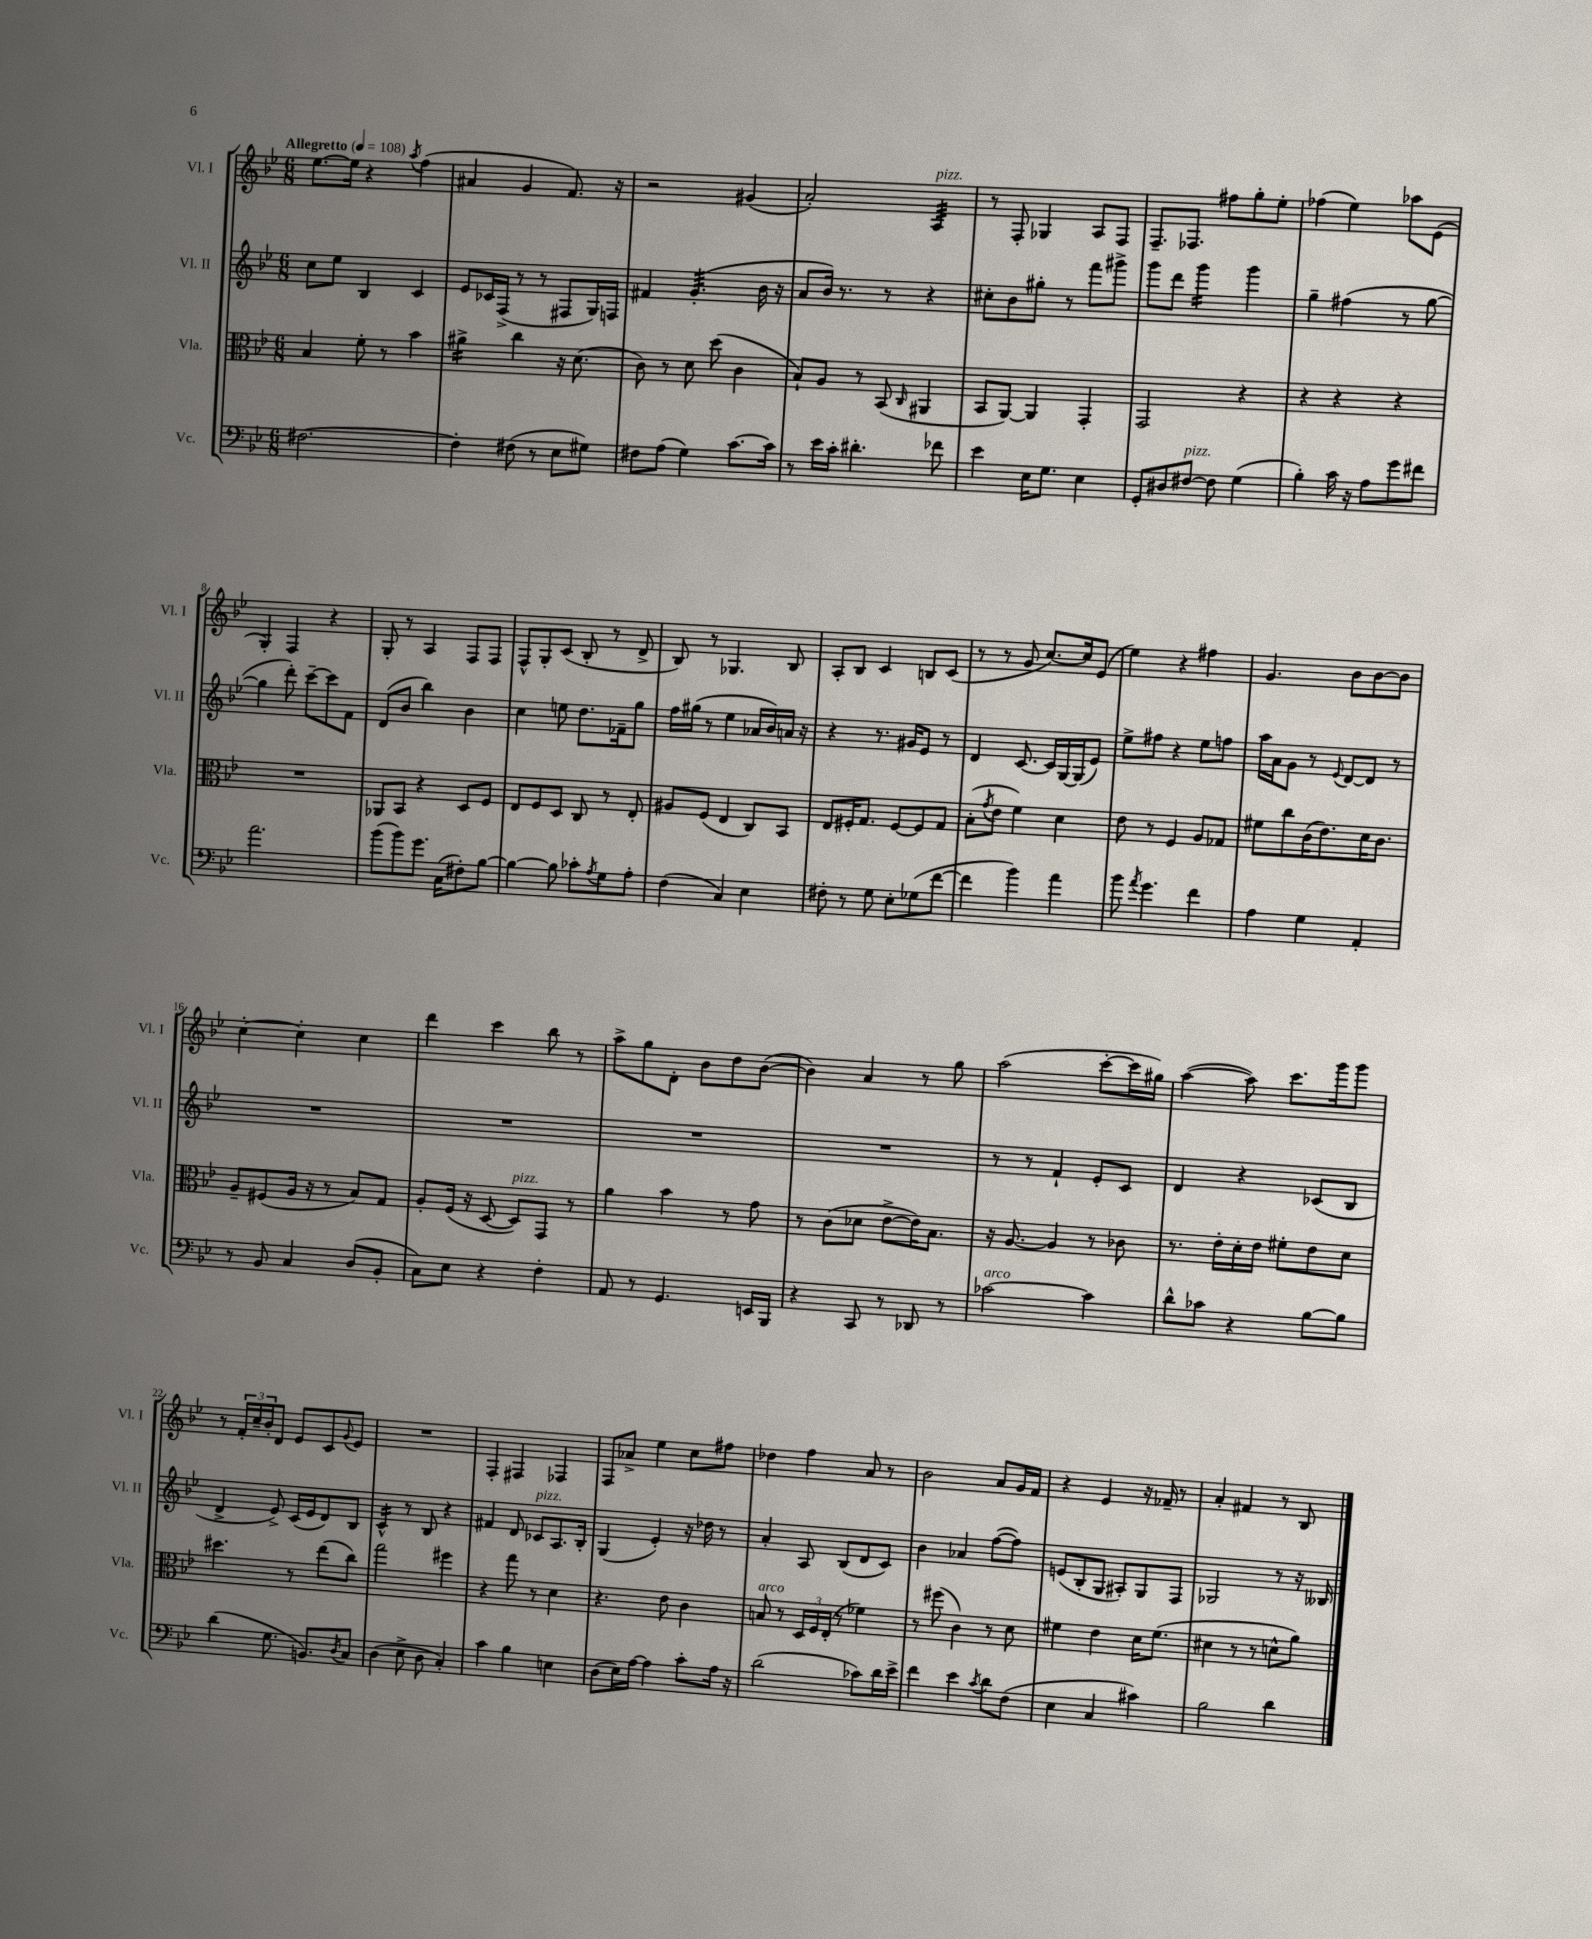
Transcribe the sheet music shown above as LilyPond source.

<<
\new StaffGroup <<
\new Staff = "s0" \with { instrumentName = "Vl. I" shortInstrumentName = "Vl. I" } {
    \clef treble \key bes \major \numericTimeSignature \time 6/8 \tempo "Allegretto" 4 = 108
    ees''8.~ ees''16 r4 \acciaccatura { a''8 } f''4( |
    ais'4 g'4 f'8.) r16 |
    r2 gis'4( |
    a'2-.) a4:32^\markup { \italic "pizz." } |
    r8 f8-. ges4 a8 f8 |
    f8.-- fes8. fis''8 g''8-. ees''8-. |
    fes''4( ees''4) aes''8 ees'8( |
    g4-.) f4 r4 |
    g8-. r8 a4 f8 f8 |
    f8-^ g8-. c'8( bes8-. r8 d'8-> |
    bes8) r8 ges4. bes8 |
    a8-. bes8 c'4 b8 c'8( |
    r8 r8 g'8 c''8.~) c''16 ees'8( |
    ees''4) r4 fis''4 |
    g'4. bes'8 bes'8~ bes'8 |
    c''4~-. c''4-. c''4 |
    d'''4 c'''4 bes''8 r8 |
    a''8-> g''8 d'8-. bes'8 d''8 bes'8~( |
    bes'4) a'4 r8 g''8 |
    a''2( c'''8~-. c'''16 gis''16) |
    a''4~( a''8) c'''8. g'''16 g'''8 |
    r8 \tuplet 3/2 { f'16-. c''16-- bes'16-. } d'8 ees'8 c'8 \appoggiatura { g'8 } ees'8 |
    R2. |
    f4-. fis4 fes4 |
    f8 aes'8-> ees''4 c''8 fis''8 |
    des''4 f''4 a'8 r8 |
    bes'2 a'8 g'16 f'16 |
    r4 ees'4 r16 fes'16-- r8 |
    a'4-. fis'4 r8 bes8 \bar "|." |
}
\new Staff = "s1" \with { instrumentName = "Vl. II" shortInstrumentName = "Vl. II" } {
    \clef treble \key bes \major \numericTimeSignature \time 6/8
    c''8 ees''8 bes4 c'4 |
    ees'8 ces'16 f16->( r8 r8 fis8 g16) f16 |
    fis'4 g'4.:32-.( bes'16 r16 |
    a'8 bes'16) r8. r8 r4 |
    cis''8-. bes'8 gis''8-. r8 f'''8 gis'''8-> |
    g'''8 d'''8 g'''4:16 g'''4 |
    g''4-- fis''4( r8 g''8~ |
    g''4 d'''8-.) c'''8~-- c'''8 f'8 |
    d'8( bes'8 bes''4) bes'4 |
    c''4 e''8 d''8. fes'16-- g''8 |
    f''16 gis''16( r8 ees''4 aes'16 bes'16) a'16 r16 |
    r4 r8. gis'16 ees'8 r8 |
    d'4 c'8.~ c'16 g16~ g16( ees'8) |
    ees''8-> fis''8 r4 ees''8 f''8 |
    a''16 a'16 g'8 r8 \appoggiatura { ees'8 } d'8~ d'8 r8 |
    R2. |
    R2. |
    R2. |
    R2. |
    r8 r8 f'4-! ees'8-. c'8 |
    d'4 r4 ces'8( bes8 |
    d'4-> ees'8->) c'16( ees'16 d'8) bes8 |
    c'4:16-^ r8 bes8 r4 |
    fis'4 d'8 ces'8^\markup { \italic "pizz." } a8. bes16-. |
    g4( ees'4-.) r16 des''16 r8 |
    a'4-. a8 bes8( d'8 c'8) |
    bes'4 aes'4 f''8~( f''8) |
    e'8( bes8-. g8 ais8-.) g8 f8 |
    ges2 r8 r16 beses16 \bar "|." |
}
\new Staff = "s2" \with { instrumentName = "Vla." shortInstrumentName = "Vla." } {
    \clef alto \key bes \major \numericTimeSignature \time 6/8
    bes4 f'8-. r8 bes'4 |
    ais'4:16-> c''4 r16 d'8.( |
    c'8) r8 d'8 d''8( c'4 |
    bes8-!) a8 r8 bes,8( \grace { c16 } ais,4 |
    bes,8 a,8~) a,4 g,4-. |
    g,2 r4 |
    r4 r4 r4 |
    R2. |
    aes,8 bes,8 r4 d8 f8 |
    ees8 f8 d8 c8 r8 ees8-. |
    ais8 f8( ees4 c8) bes,8 |
    ees8 fis16-. g8. fis8~ fis8 g8 |
    bes8-.( \acciaccatura { g'8 } ees'8 f'4) d'4 |
    ees'8 r8 f4 a8 ges8 |
    fis'8 c''8 c'16( ees'8.) d'16 c'8. |
    a8-- fis8( a16 r16 r8 bes8) g8 |
    a8-. f16( r16 d8~ d8^\markup { \italic "pizz." }) g,8 r8 |
    a'4 bes'4 r8 g'8 |
    r8 c'8( des'8 ees'8~-> ees'16) bes8. |
    r16 a8.~ a4 r8 ces'8 |
    r8. ees'16-. d'16-. ees'16 fis'8-. ees'8 d'8 |
    dis''4. r8 ees''8( c''8) |
    g''2 fis''4 |
    r4 g''8 r8 d'4 |
    r4. ees'8 c'4 |
    b8^\markup { \italic "arco" } r8 \tuplet 3/2 { d16 f16 ees16-.( } r8 fes'4) |
    r8 fis''8( c'4) r8 d'8 |
    fis'4 ees'4 d'16 fis'8.( |
    dis'4 r8 r8 d'8-^ a'8) \bar "|." |
}
\new Staff = "s3" \with { instrumentName = "Vc." shortInstrumentName = "Vc." } {
    \clef bass \key bes \major \numericTimeSignature \time 6/8
    fis2.~ |
    fis4-. fis8( r8 ees8 gis8) |
    fis8 a8( g4) c'8.~ c'16 |
    r8 ees'16 c'16-. dis'4.-. fes'8 |
    ees'4 ees16 g8. ees4 |
    g,8-. dis8 fis8~^\markup { \italic "pizz." } fis8 g4( |
    bes4-.) c'16 r16 a8 g'8 fis'8 |
    a'2. |
    bes'8( bes'8) g'8. c16( fis8-.) bes8~ |
    bes4~ bes8 ces'8-. \acciaccatura { a8 } g8 a8-. |
    f4( c4) ees4 |
    fis8-. r8 g8 ees8-. ges8( f'8~ |
    f'4 bes'4) a'4 |
    bes'8 \acciaccatura { a'8 } g'4. f'4 |
    a4 g4 a,4-. |
    r8 bes,8 c4 d8( bes,8-. |
    c8) ees8 r4 f4-. |
    a,8 r8 g,4. e,16 bes,,16 |
    r4 c,8 r8 des,8 r8 |
    ces'2~^\markup { \italic "arco" } ces'4 |
    d'8-^ ces'8 r4 bes8~ bes8 |
    d'4( g8. b,8.) \acciaccatura { d8 } c8 |
    d4( ees8-> d8 c4-.) |
    c'4 bes4 e4 |
    d8( ees16) a16~ a4 c'8-. a16 r16 |
    d'2( ces'8) d'16 ees'16-> |
    f'4 ees'4 \acciaccatura { c'8 } d'8 f8( |
    ees4 c4 cis'4) |
    bes2 d'4 \bar "|." |
}
>>
>>
